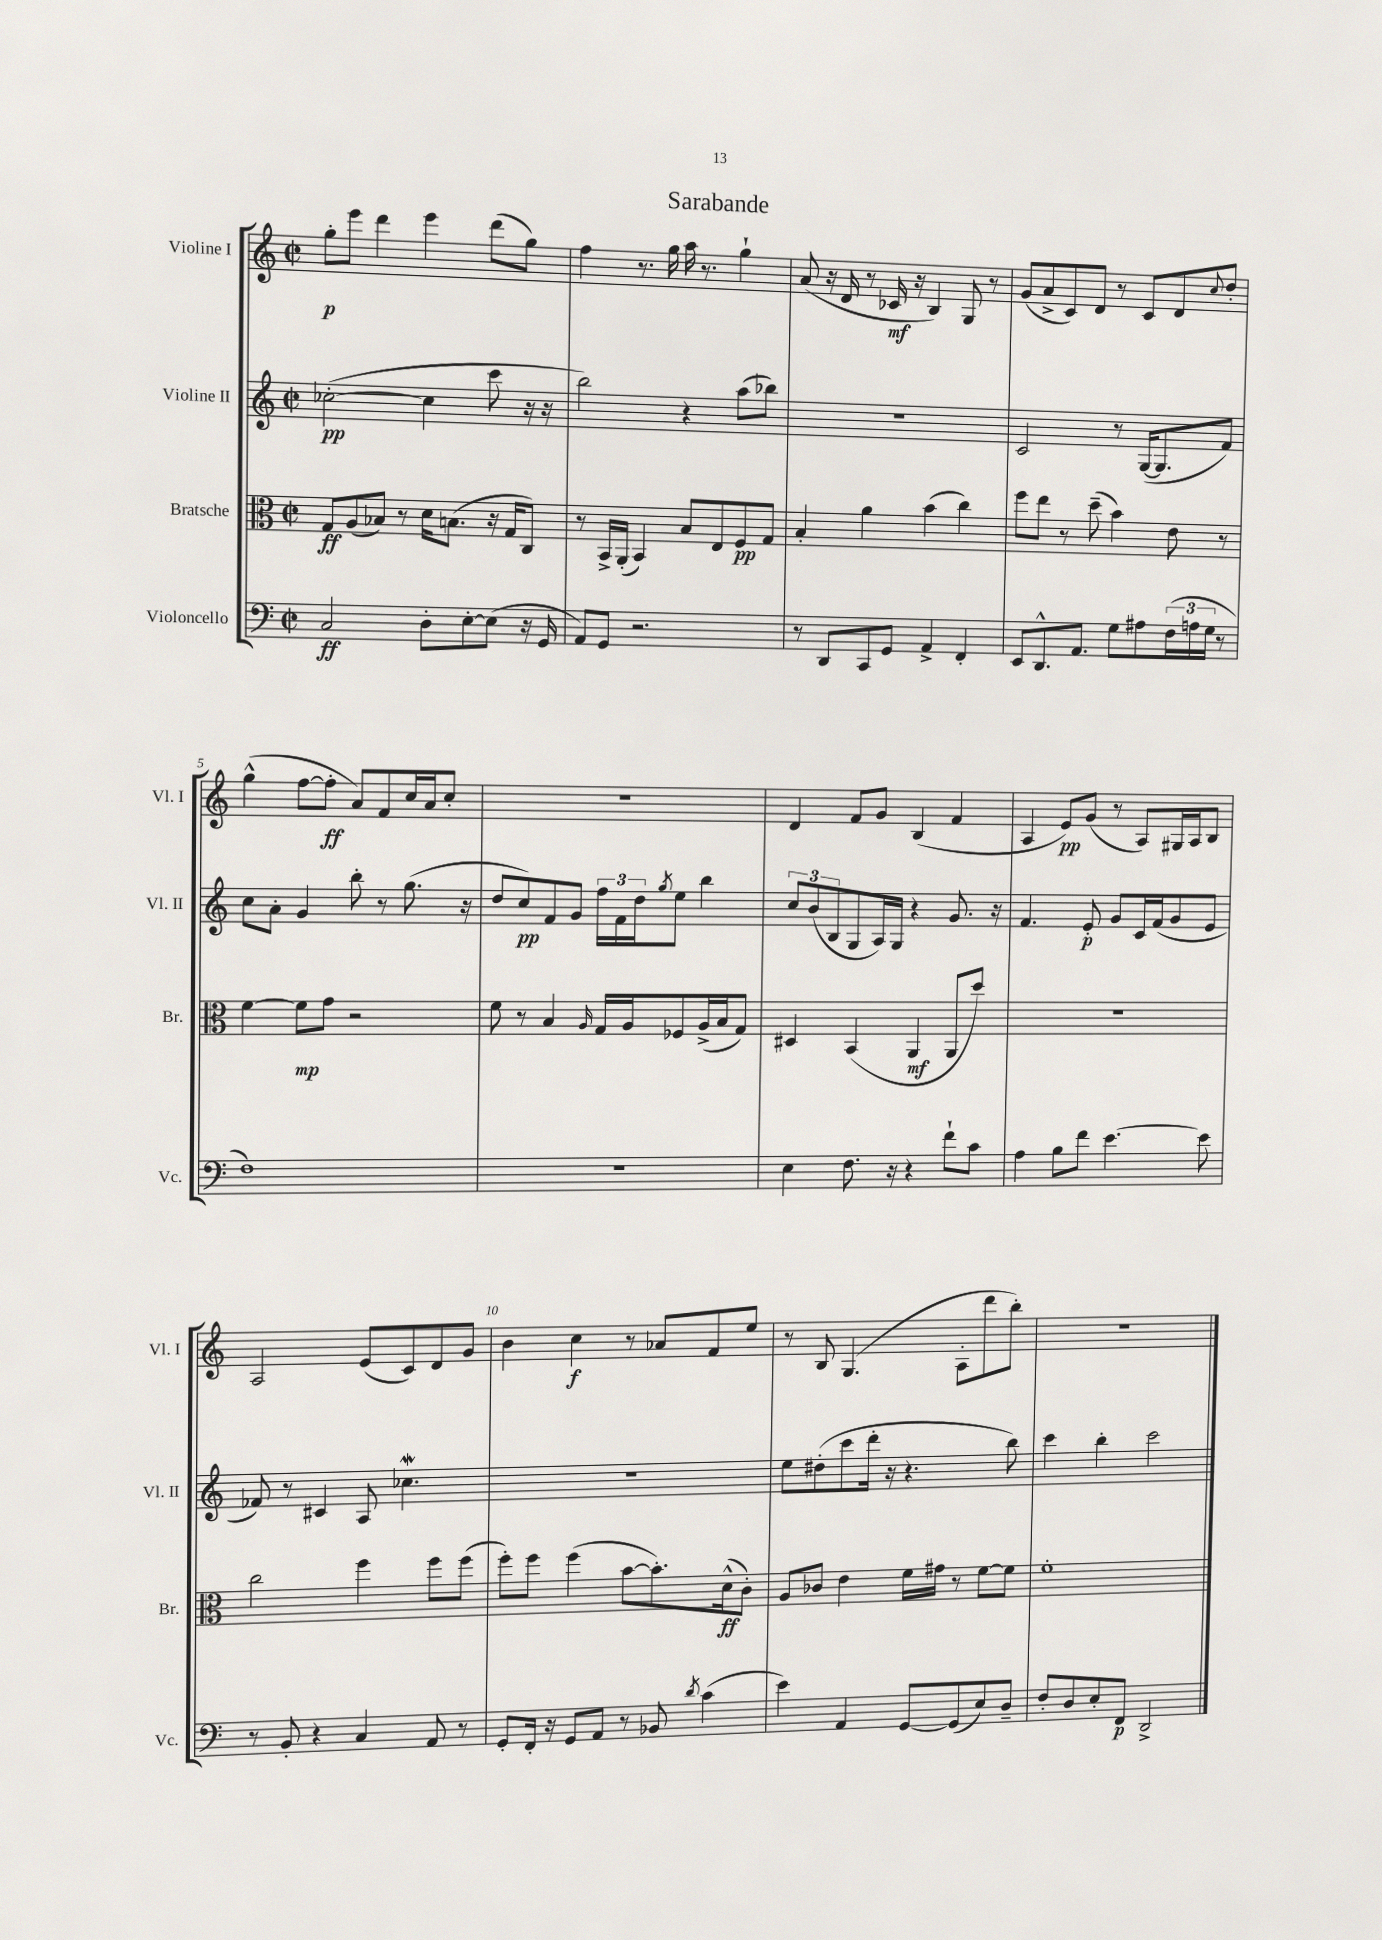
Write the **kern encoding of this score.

**kern	**kern	**kern	**kern
*staff4	*staff3	*staff2	*staff1
*clefF4	*clefC3	*clefG2	*clefG2
*k[]	*k[]	*k[]	*k[]
*M2/2	*M2/2	*M2/2	*M2/2
*met(c|)	*met(c|)	*met(c|)	*met(c|)
2C/	8G/L	([2cc-'\	8gg'\L
.	(8A/	.	8eee\J
.	8B-/J)	.	4ddd\
.	8r	.	.
8D'\L	16d\LK	4cc-\]	4eee\
.	(8.B\J	.	.
[8E'\	.	.	.
(8E\]J	16r	8ccc\	(8ddd\L
.	16G/LK	.	.
16r	8C/J)	16r	8gg\J)
16GG/	.	16r	.
=	=	=	=
8AA/L)	8r	2bb\)	4ff\
8GG/J	16BB^/LL	.	.
.	(16AA'/JJ	.	.
2.r	4BB/)	.	8.r
.	.	.	16gg\
.	8B/L	4r	16aa\
.	.	.	8.r
.	8E/	.	.
.	8F/	(8aa\L	4gg`\
.	8G/J	8bb-\J)	.
=	=	=	=
8r	4B'/	1r	(8a/
8DD/L	.	.	16r
.	.	.	16d/
8CC/	4a\	.	8r
8GG/J	.	.	16c-/
.	.	.	16r
4AA^/	(4b\	.	4B/)
4FF'/	4cc\)	.	8G/
.	.	.	8r
=	=	=	=
8EE/L	8ff\L	2c/	(8g/L
8.DD^^/	8ee\J	.	8a^/
.	8r	.	8c/)
8.AA/J	.	.	.
.	(8dd~\	.	8d/J
8G\L	4b\)	8r	8r
8A#\	.	([16G/LK	8c/L
.	.	8.G/]	.
(24F\L	8e\	.	8d/
24A\	.	.	.
24G\JJ	.	.	.
.	.	.	8qqcc/
8r	8r	8f/J)	8dd'/J
=	=	=	=
1F)	[4f\	8cc\L	(4gg^^\
.	.	8a'\J	.
.	8f\]L	4g/	[8ff\L
.	8g\J	.	8ff'\]J
.	2r	8bb'\	8a/L)
.	.	8r	8f/
.	.	(8.gg\	16cc/L
.	.	.	16a/J
.	.	.	8cc'/J
.	.	16r	.
=	=	=	=
1r	8f\	8dd/L	1r
.	8r	8cc/)	.
.	4B/	8f/	.
.	.	8g/J	.
.	16qqA/	.	.
.	16G/LL	24ff\LL	.
.	.	24f\	.
.	16A/J	.	.
.	.	24dd\J	.
.	.	8qgg/	.
.	8F-/	8ee\J	.
.	(16A^/L	4bb\	.
.	16B/J	.	.
.	8G/J)	.	.
=	=	=	=
4E\	4D#/	12cc/L	4d/
.	.	(12b/	.
.	.	12B/	.
8.F\	(4BB/	8G/	8f/L
.	.	16A/L)	8g/J
16r	.	16G/JJ	.
4r	4AA/	4r	(4B/
8f`\L	8AA/L	8.g/	4f/
8c\J	8dd/J)	.	.
.	.	16r	.
=	=	=	=
4A\	1r	4.f/	4A/
8B\L	.	.	8e/L)
8f\J	.	8e'/	(8g/J
[4.e\	.	8g/L	8r
.	.	16c/L	8A/L)
.	.	(16f/J	.
.	.	8g/	16G#/L
.	.	.	16A/J
8e\]	.	8e/J	8B/J
=	=	=	=
8r	2cc\	8f-/)	2A/
8BB'/	.	8r	.
4r	.	4c#/	.
4C/	4ff\	8A/	(8e/L
.	.	4.cc-\	8c/)
8AA/	8ff\L	.	8d/
8r	(8ff\J	.	8g/J
=	=	=	=
8GG'/L	8ff'\L)	1r	4b\
16FF'/Jk	8ff\J	.	.
16r	.	.	.
8GG/L	(4ff\	.	4cc\
8AA/J	.	.	.
8r	[8b\L	.	8r
8BB-/	8.b'\])	.	8a-/L
8qd/	.	.	.
(4c\	.	.	8f/
.	(16d^^\k	.	.
.	8c'\J)	.	8ee/J
=	=	=	=
4e\)	8A/L	8ee\L	8r
.	8c-/J	(8dd#'\	8B/
4AA/	4e\	8ccc\	(4.G/
.	.	16ddd'\Jk	.
.	.	16r	.
[8GG/L	16f\LL	4.r	.
.	16g#\JJ	.	.
(8GG/]	8r	.	8A'\L
8E/)	[8f\L	.	8ddd\
8D~/J	8f\]J	8bb\)	8bb'\J)
=	=	=	=
8F'/L	1f'	4ccc\	1r
8D/	.	.	.
8E'/	.	4bb'\	.
8FF/J	.	.	.
2DD^/	.	2ccc\	.
==	==	==	==
*-	*-	*-	*-
